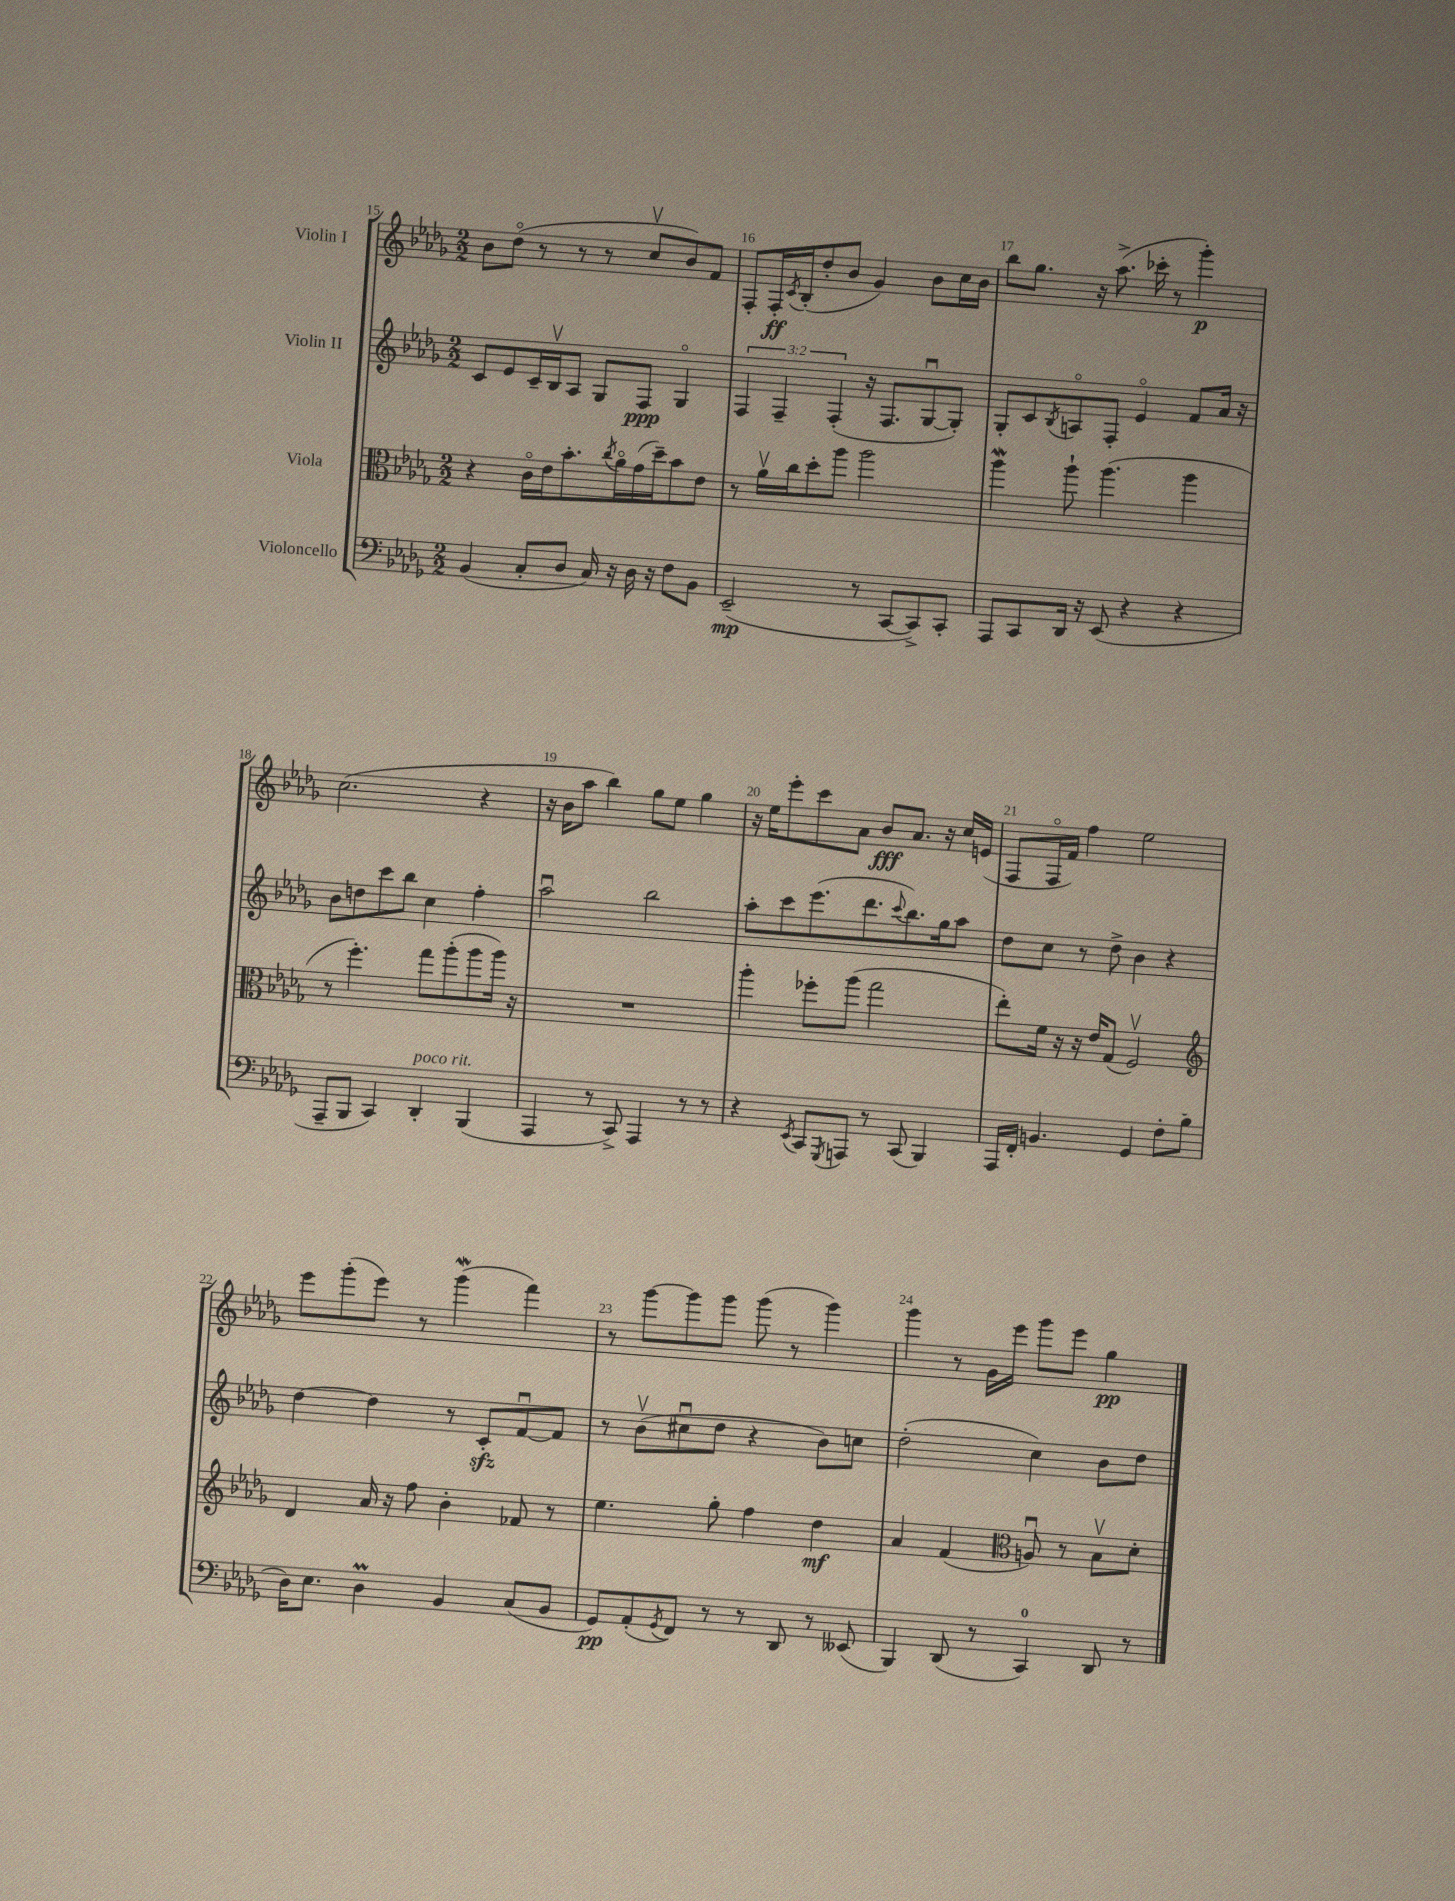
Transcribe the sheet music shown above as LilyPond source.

<<
\new StaffGroup <<
\new Staff = "s0" \with { instrumentName = "Violin I" } {
    \clef treble \key des \major \numericTimeSignature \time 2/2
    bes'8 des''8\flageolet( r8 r8 r8 c''8\upbow bes'8) f'8 |
    f8-. f16-.\ff \acciaccatura { c'8 } bes16-.( des''8-. bes'8 ges'4) bes'8 c''16 bes'16 |
    bes''8 ges''8. r16 aes''8.->( ces'''16-. r8 ges'''4-.\p) |
    c''2.( r4 |
    r16 bes'16 aes''8 bes''4) ges''8 ees''8 ges''4 |
    r16 ees''16 ees'''8-. c'''8 aes'8 bes'8\fff aes'8. r16 c''16 e'16( |
    f8 f16\flageolet f'16) f''4 ees''2 |
    ees'''8 ges'''8-.( ees'''8) r8 ges'''4\mordent( f'''4) |
    r8 ges'''8~ ges'''8 ges'''8 ges'''8( r8 ges'''4) |
    ges'''4 r8 ges'16 ees'''16 ges'''8 ees'''8 ges''4\pp \bar "|." |
}
\new Staff = "s1" \with { instrumentName = "Violin II" } {
    \clef treble \key des \major \numericTimeSignature \time 2/2 \override Staff.TupletNumber.text = #tuplet-number::calc-fraction-text
    c'8 ees'8 c'16-- bes16\upbow aes8 ges8 f8\ppp ges4\flageolet |
    \tuplet 3/2 { f4 f4-- f4-.( } r16 f8. ges8~\downbow ges8-.) |
    ges8-. c'8 \acciaccatura { bes8 } a8\flageolet f8-. ees'4\flageolet f'8 aes'16 r16 |
    bes'8 d''8 c'''8 bes''8 c''4 f''4-. |
    aes''2\downbow bes''2 |
    aes''8-. c'''8 ees'''8.( des'''8. \appoggiatura { c'''8 } bes''8.) ges''16 aes''8 |
    des''8 c''8 r8 des''8-> bes'4 r4 |
    des''4~ des''4 r8 c'8-.\sfz f'8~\downbow f'8 |
    r8 bes'8\upbow( cis''8\downbow des''8 r4 bes'8) c''8 |
    des''2-.( c''4) bes'8 des''8 \bar "|." |
}
\new Staff = "s2" \with { instrumentName = "Viola" } {
    \clef alto \key des \major \numericTimeSignature \time 2/2
    r4 c'16\flageolet ees'16 bes'8.-. \acciaccatura { c''8 } aes'16\flageolet ges'16( des''16--) bes'8 ees'8 |
    r8 aes'16\upbow c''16 des''8-. aes''8 aes''2 |
    aes''4\mordent aes''8-! aes''4.( aes''4 |
    r8 f''4.-.) ges''8 aes''8-.( aes''8 aes''16) r16 |
    R1 |
    aes''4-. fes''8-. aes''8( ges''2 |
    ees''8-.) f'16 r16 r16 ees'16 ges8( f2\upbow) |
    \clef treble des'4 aes'16 r16 f''8 bes'4-. fes'8 r8 |
    ees''4. ges''8-. f''4 des''4\mf |
    aes'4 f'4( \clef alto a8\downbow) r8 bes8\upbow des'8-. \bar "|." |
}
\new Staff = "s3" \with { instrumentName = "Violoncello" } {
    \clef bass \key des \major \numericTimeSignature \time 2/2
    bes,4( c8-. des8 c16) r16 des16 r16 f8 bes,8 |
    ees,2--\mp( r8 c,8~ c,8->) c,8-. |
    aes,,8 c,8 des,16 r16 ees,8( r4 r4 |
    aes,,8-- bes,,8 c,4) des,4-.^\markup { \italic "poco rit." } bes,,4( |
    aes,,4 r8 c,8->) aes,,4 r8 r8 |
    r4 \acciaccatura { ees,8 } c,8 \acciaccatura { ges,,8 } a,,8 r8 c,8( bes,,4) |
    aes,,16 f,16-. b,4. ges,4 f8-. bes8( |
    des16) ees8. des4\prall bes,4 c8( bes,8 |
    ges,8\pp) aes,8-.( \acciaccatura { ges,8 } f,8) r8 r8 des,8 r8 eeses,8( |
    bes,,4) des,8( r8 c,4-0) des,8 r8 \bar "|." |
}
>>
>>
\layout { \context { \Score currentBarNumber = #15 \override BarNumber.break-visibility = ##(#f #t #t) barNumberVisibility = #all-bar-numbers-visible } }
